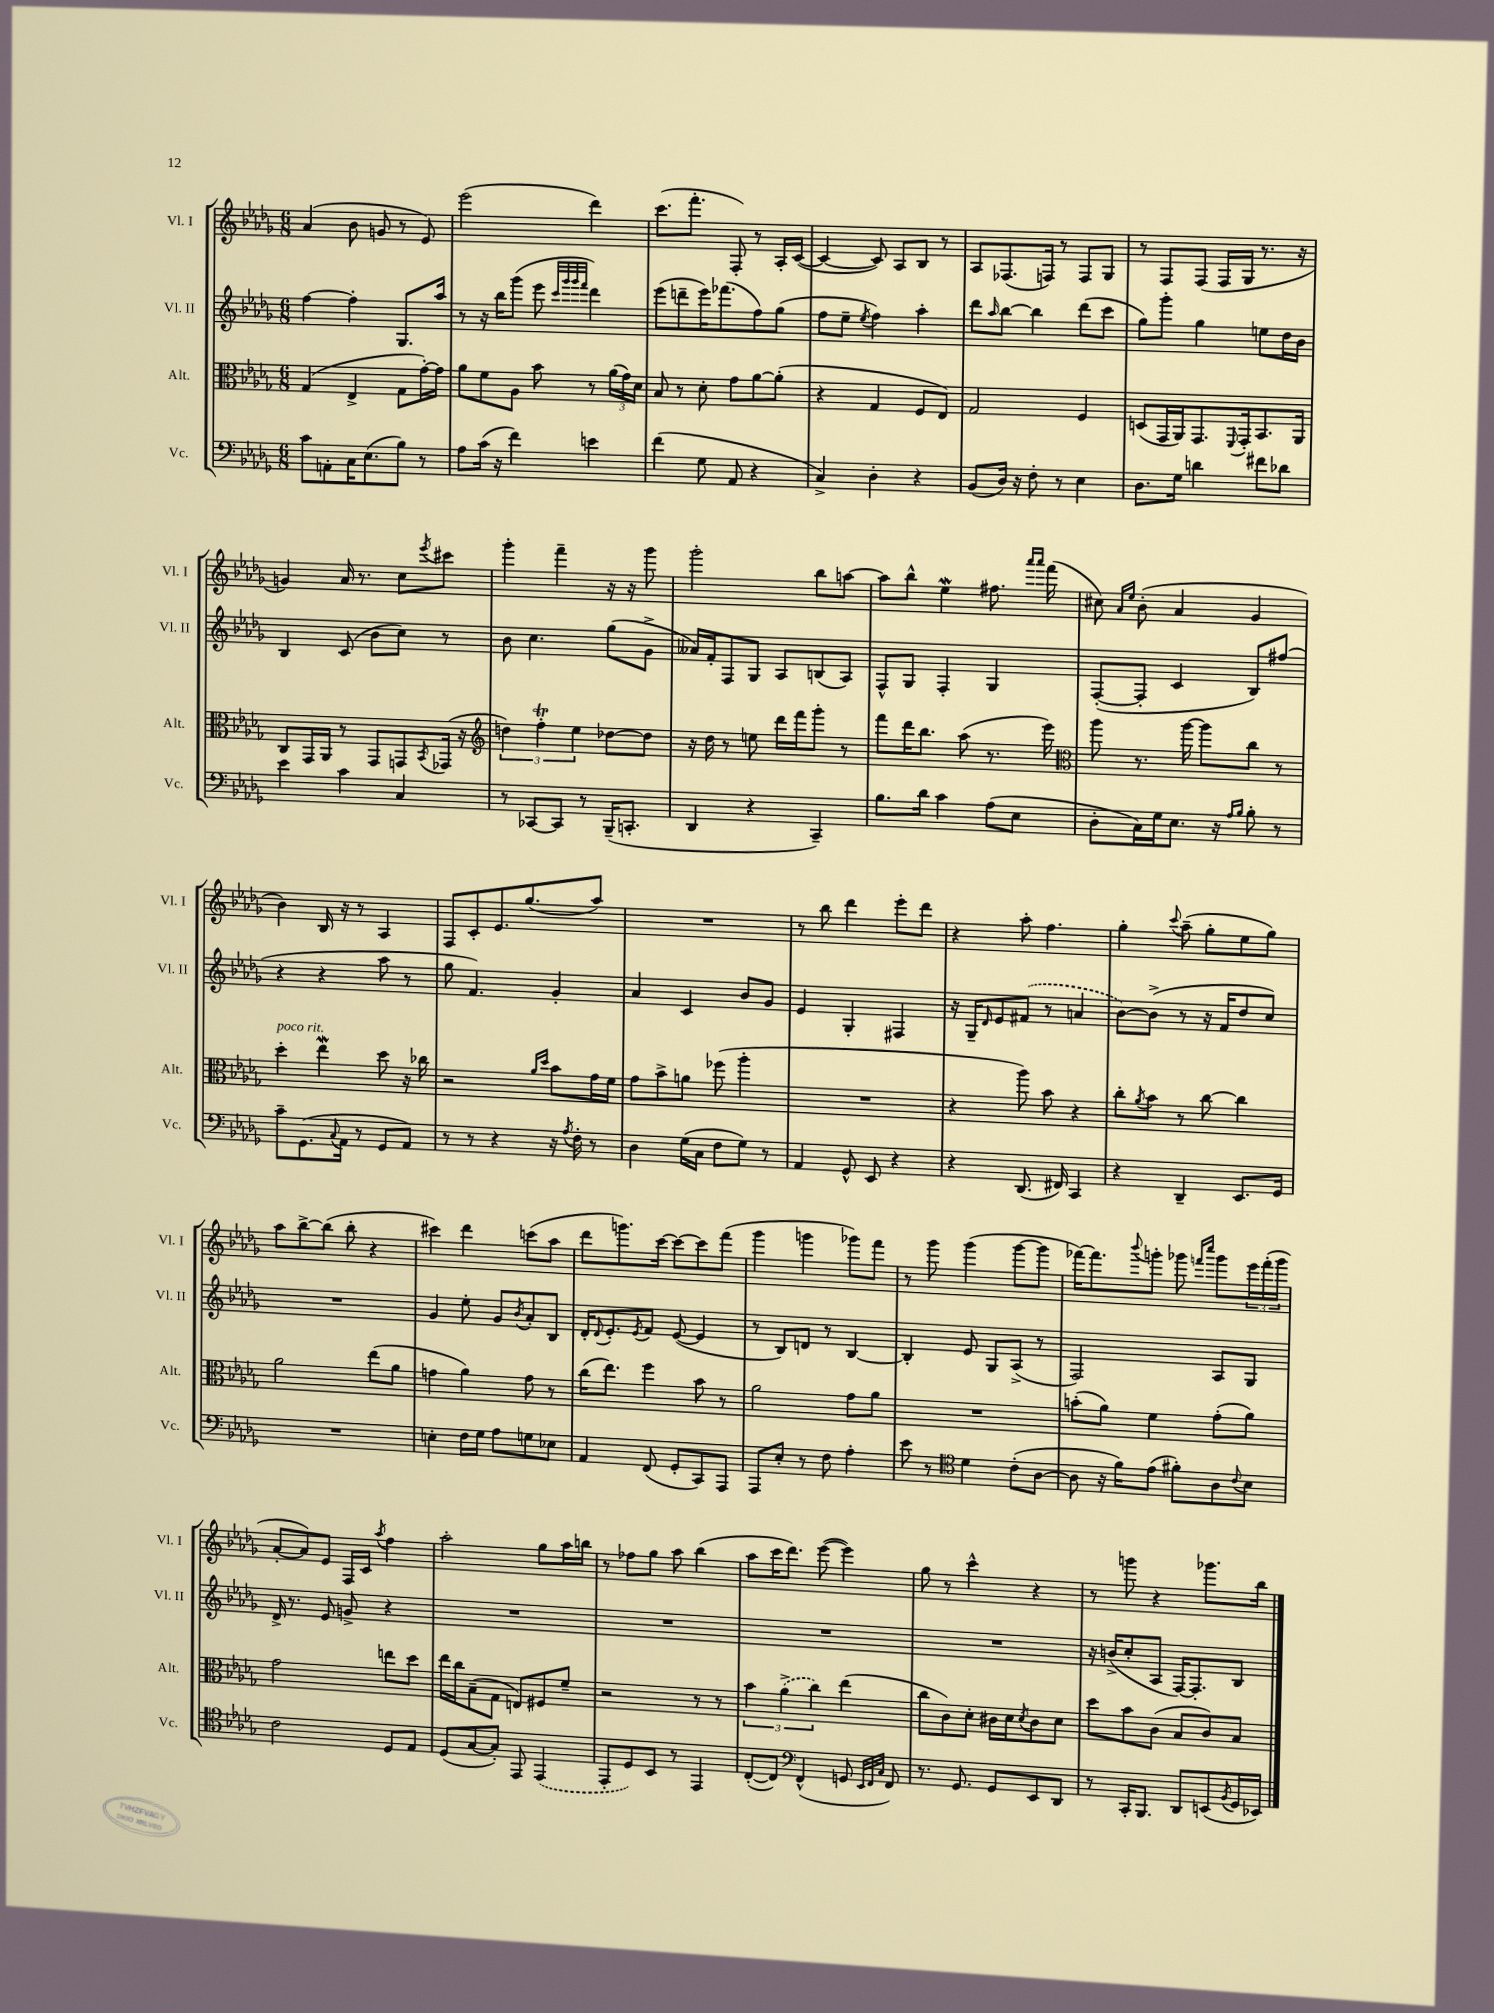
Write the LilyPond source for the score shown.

<<
\new StaffGroup <<
\new Staff = "s0" \with { instrumentName = "Vl. I" shortInstrumentName = "Vl. I" } {
    \clef treble \key des \major \numericTimeSignature \time 6/8
    aes'4( bes'8 g'8 r8 ees'8) |
    ees'''2( des'''4) |
    c'''8.( f'''8.-. f8-.) r8 aes16-. c'16~( |
    c'4~ c'8) aes8 bes8 r8 |
    aes8 fes8.( f16) r8 f8 ges8 |
    r8 f8 f8( f16 ges16 r8. r16 |
    g'4) aes'16 r8. c''8 \acciaccatura { ees'''8 } cis'''8 |
    ges'''4-. f'''4-- r16 r16 ges'''8 |
    ges'''2-. bes''8 a''8~ |
    a''8 bes''8-^ ees''4\mordent fis''8. \grace { aes'''16 aes'''16 } f'''16( |
    cis''8) \grace { aes'16 ees''16 } bes'8-.( aes'4 ges'4 |
    bes'4) bes16 r16 r8 aes4 |
    f8 c'8-. ees'8. ges''8.( aes''8) |
    R2. |
    r8 bes''8 des'''4 ees'''8-. des'''8 |
    r4 aes''8-. f''4. |
    ges''4-. \appoggiatura { c'''8 } aes''8--( ges''8-. ees''8 ges''8) |
    aes''8 bes''8~-> bes''8( bes''8-. r4 |
    cis'''4) des'''4 c'''8( aes''8 |
    des'''8 g'''8.) c'''16~ c'''8~ c'''8 f'''8( |
    ges'''4 g'''4 ges'''8) f'''8 |
    r8 ges'''8 ges'''4( ges'''8~ ges'''8 |
    fes'''16~) fes'''8. \appoggiatura { bes'''8 } g'''8-. ges'''8 \grace { f'''16 c''''16 } ges'''8 \tuplet 3/2 { ees'''16 f'''16-.( ges'''16 } |
    aes'8~-. aes'8) ees'8 f16 c'16 \acciaccatura { aes''8 } f''4 |
    aes''2-. ges''8 aes''16 b''16 |
    r8 fes''8 ges''8 aes''8 bes''4( |
    aes''8 c'''16 des'''8.) ees'''8~( ees'''4) |
    ges''8 r8 c'''4-^ r4 |
    r8 g'''8 r4 ges'''8. bes''16 \bar "|." |
}
\new Staff = "s1" \with { instrumentName = "Vl. II" shortInstrumentName = "Vl. II" } {
    \clef treble \key des \major \numericTimeSignature \time 6/8
    f''4~ f''4-. ges8. aes''16 |
    r8 r16 bes''16 ges'''8( ees'''8 \grace { c'''32 ges'''32 ges'''32 f'''32 } des'''4) |
    ees'''8( d'''8-- ees'''16) fes'''8.( f''8) ges''8( |
    f''8 ees''8-- \acciaccatura { ees''8 } f''4) aes''4-. |
    des'''8 \grace { aes''16 } bes''8~ bes''4 des'''8( c'''8 |
    ges''8) ges'''8-. ges''4 e''8 des''16 bes'16 |
    bes4 c'8( bes'8 c''8) r8 |
    bes'8 c''4. ges''8( ges'8-> |
    aeses'16) f'16-. f8 ges8 aes8 b8( aes8) |
    f8-^ ges8 f4-. ges4 |
    f8~-.( f8-. c'4 bes8) fis''8( |
    r4 r4 aes''8 r8 |
    ges''8 f'4.) ges'4-. |
    aes'4 c'4 bes'8 ges'8 |
    ees'4 ges4-. fis4 |
    r16 ges16-- \grace { des'16 } ees'8 \once \slurDashed fis'8( r8 a'4 |
    bes'8~) bes'8->( r8 r16 f'16 des''8 c''8) |
    R2. |
    ges'4 ees''8-. ges'8 \acciaccatura { bes'8 } aes'8-. bes8 |
    des'16-. \appoggiatura { des'8 } ees'8.-. \acciaccatura { ees'8 } f'8 ees'8~( ees'4 |
    r8 bes8) d'8 r8 bes4~ |
    bes4-. ees'8 ges8 aes8->( r8 |
    f2) aes8 ges8 |
    des'16-> r8. ees'8 g'8-> r4 |
    R2. |
    R2. |
    R2. |
    R2. |
    r16 b'16->( c''8-. aes8 f16~) f8.-. bes8 \bar "|." |
}
\new Staff = "s2" \with { instrumentName = "Alt." shortInstrumentName = "Alt." } {
    \clef alto \key des \major \numericTimeSignature \time 6/8
    ges4( ees4-> ges8 ges'16~-.) ges'16 |
    aes'8 f'8 aes8 bes'8 r8 \tuplet 3/2 { aes'16( ges'16) des'16 } |
    bes8 r8 des'8-. ges'8 aes'8~ aes'8-.( |
    r4 ges4 f8 ees8) |
    ges2 f4 |
    d8( ges,16 aes,16) ges,8. \appoggiatura { f,8 } ges,16-. bes,8. aes,16 |
    c8 ges,16 aes,16 r8 ges,8 g,8 \acciaccatura { bes,8 } ges,16( r16 |
    \clef treble \tuplet 3/2 { d''4) f''4-.\trill ees''4 } des''8~ des''8 |
    r16 des''16 r8 e''8 des'''16 f'''16 ges'''8-. r8 |
    f'''8 des'''16 bes''8. aes''8( r8. ees'''16) |
    \clef alto aes''8 r8. aes''16~ aes''8 c''8 r8 |
    des''4-.^\markup { \italic "poco rit." } ees''4\mordent des''8 r16 ces''16 |
    r2 \grace { aes'16 des''16 } bes'8 ges'16 f'16 |
    ges'8 bes'8-> a'8 fes''8( aes''4-. |
    R2. |
    r4 aes''8) bes'8 r4 |
    c''8-. \acciaccatura { aes'8 } bes'8 r8 c''8~ c''4 |
    aes'2 ees''8( aes'8 |
    g'4 aes'4) g'8 r8 |
    c''16( ees''8.) f''4 bes'8 r8 |
    aes'2 ges'8 aes'8 |
    R2. |
    b'8-.( aes'8) f'4 ges'8-.( aes'8) |
    ges'2 e''8 des''8 |
    ees''16 c''16 bes8--( ges8 e8) fis8 f'8-- |
    r2 r8 r8 |
    \tuplet 3/2 { bes'4 \once \slurDashed aes'4->( c''4) } ees''4( |
    c''8 c'8) des'8-. cis'16 des'16 \acciaccatura { des'8 } cis'8 des'8 |
    des''8 bes'8 c'8( bes8 c'8) bes8 \bar "|." |
}
\new Staff = "s3" \with { instrumentName = "Vc." shortInstrumentName = "Vc." } {
    \clef bass \key des \major \numericTimeSignature \time 6/8
    c'8 a,8-. c16 ees8.( bes8) r8 |
    aes8 c'16( r16 f'4) e'4 |
    f'4( ges8 aes,8 r4 |
    c4->) des4-. r4 |
    bes,8( des16) r16 f8-. r8 ees4 |
    des8. ges16 d'4 fis'8 des'8 |
    ees'4 c'4 c4 |
    r8 ces,8~ ces,8 r8 bes,,16--( c,8.-. |
    des,4 r4 c,4--) |
    bes8. des'16 c'4 aes8( ees8 |
    des8-. c16) ges16 ees8. r16 \grace { aes16 bes16 } bes8-. r8 |
    c'8-- ges,8.( \appoggiatura { c8 } aes,16 r8 ges,8 aes,8) |
    r8 r8 r4 r16 \acciaccatura { aes8 } f16-. r8 |
    des4 ges16( c16 f8 ges8) r8 |
    aes,4 ges,8-^ ees,8 r4 |
    r4 des,8.( fis,16) c,4 |
    r4 des,4-- ees,8. ges,16 |
    R2. |
    e4-. f16 ges16 aes8 g8 ees8 |
    aes,4 f,8( ges,8-. c,8) aes,,8 |
    aes,,8 ees8-. r8 f8 aes4-. |
    ees'8 r8 \clef tenor des'4 c'8-.( aes8~ |
    aes8 r16 f'16) ees'8( fis'8-.) aes8 \appoggiatura { c'8 } bes8 |
    c'2 des8 ees8 |
    des8( ges8~ ges8-.) ees,8 \once \slurDashed ees,4( |
    ees,8-. des8) bes,8 r8 ees,4 |
    c8~-.( c8) \clef bass f,4-^( g,8 \grace { ees,32 f,32 c32 } f,8) |
    r8. ges,8. ges,8 ees,8 des,8 |
    r8 c,16-. bes,,8. des,8 e,8( \acciaccatura { bes,8 } ges,16 ees,16) \bar "|." |
}
>>
>>
\layout { \context { \Score \remove "Bar_number_engraver" } }
